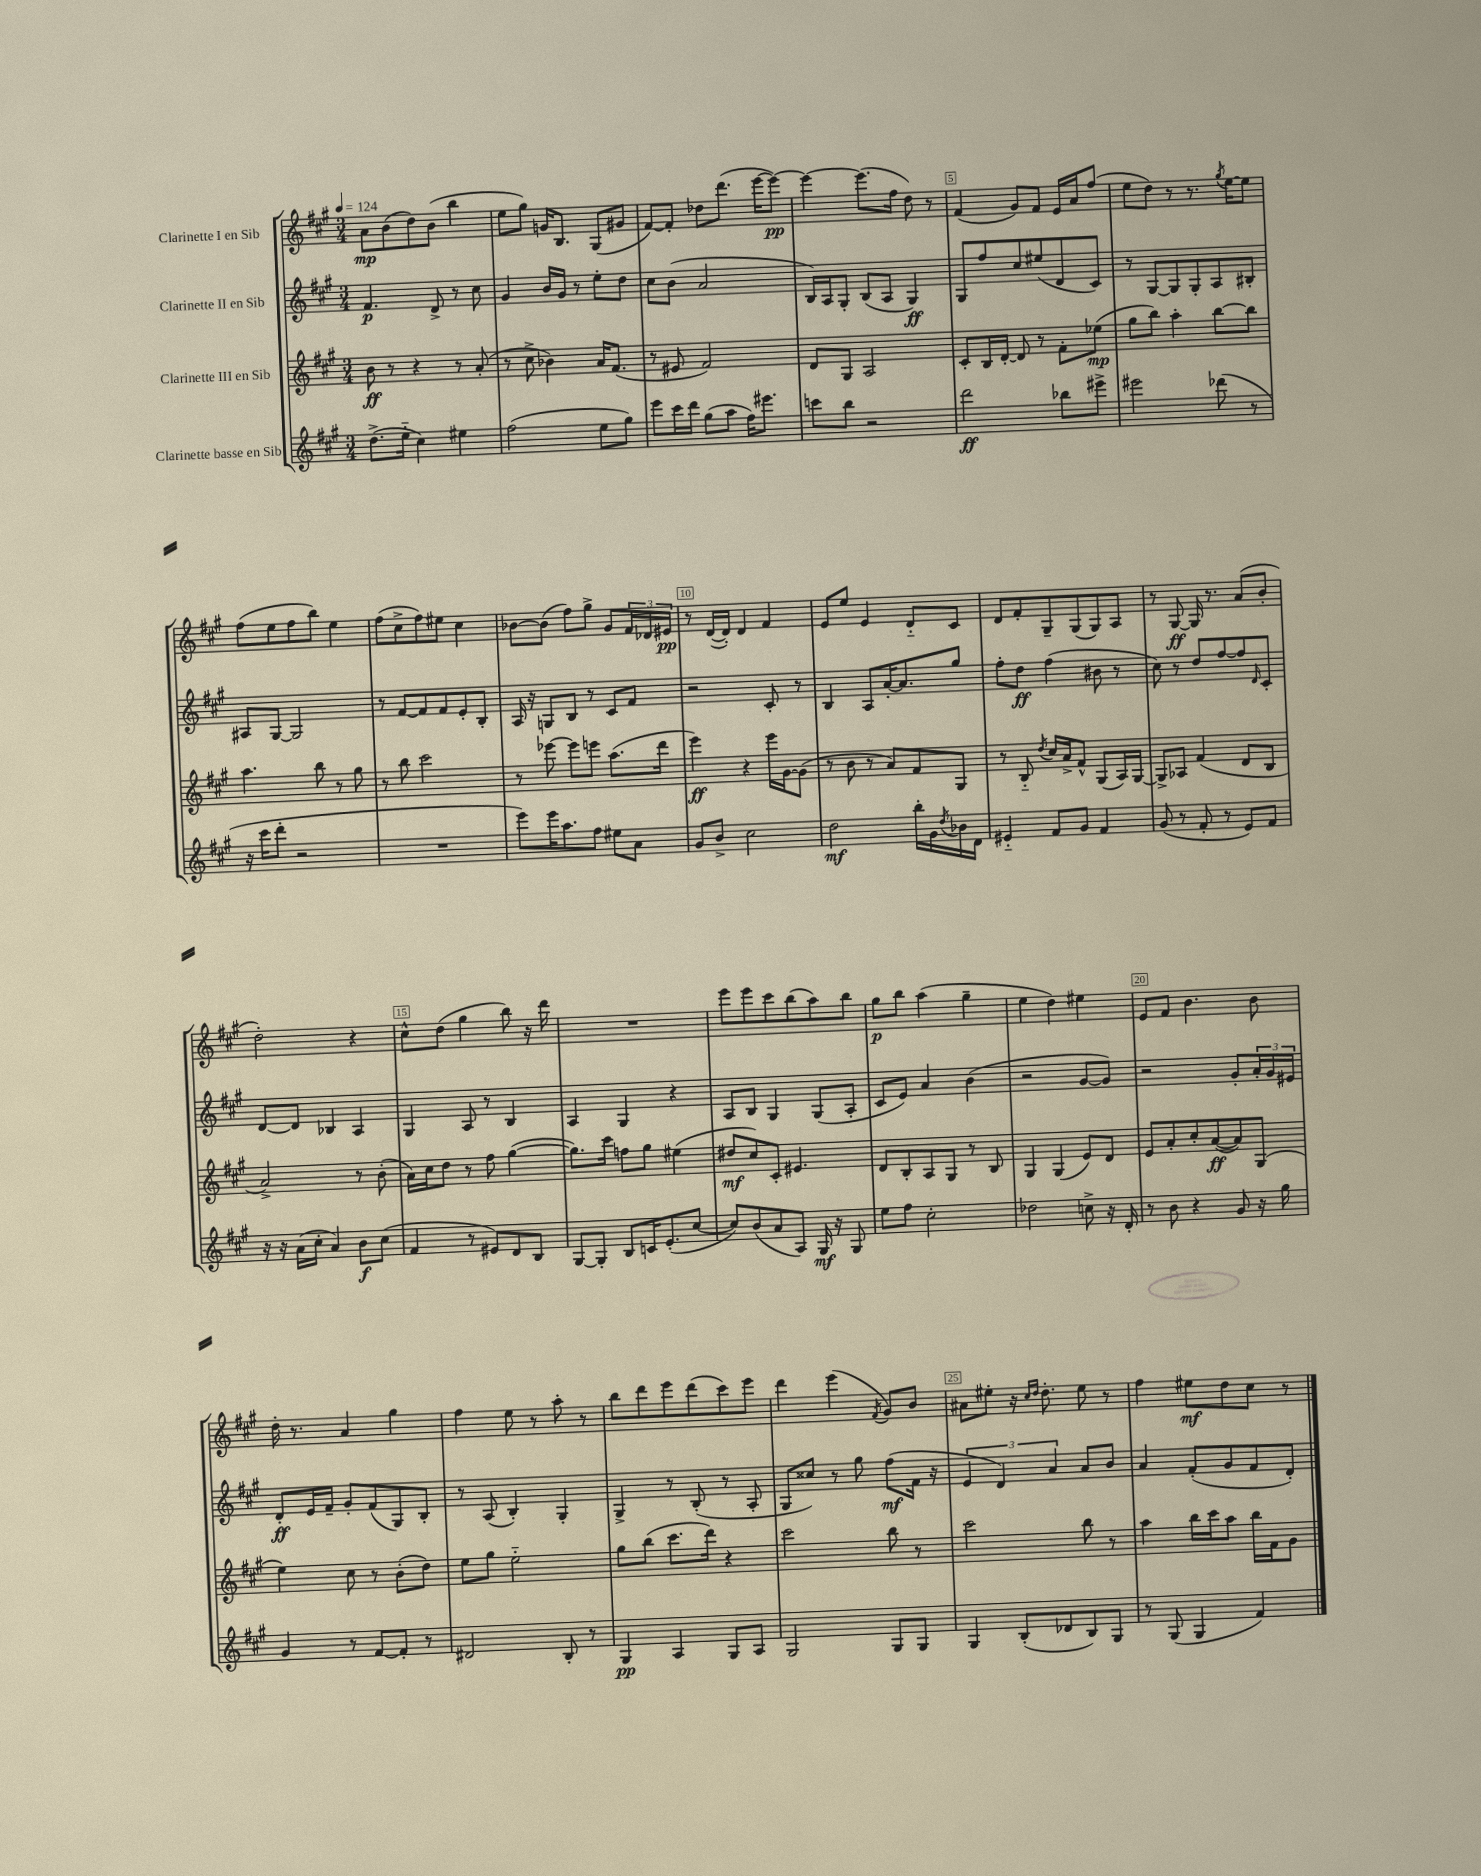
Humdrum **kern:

**kern	**dynam	**kern	**dynam	**kern	**dynam	**kern	**dynam
*part4	*part4	*part3	*part3	*part2	*part2	*part1	*part1
*staff4	*staff4	*staff3	*staff3	*staff2	*staff2	*staff1	*staff1
*I"Clarinette basse en Sib	*	*I"Clarinette III en Sib	*	*I"Clarinette II en Sib	*	*I"Clarinette I en Sib	*
*clefG2	*	*clefG2	*	*clefG2	*	*clefG2	*
*k[f#c#g#]	*	*k[f#c#g#]	*	*k[f#c#g#]	*	*k[f#c#g#]	*
*M3/4	*	*M3/4	*	*M3/4	*	*M3/4	*
*MM124	*	*MM124	*	*MM124	*	*MM124	*
=1	=1	=1	=1	=1	=1	=1	=1
(8.dd^\L	.	8b\	ff	4.f#/	p	8a\L	mp
.	.	8r	.	.	.	(8b\	.
16ee\Jk	.	.	.	.	.	.	.
4cc#\)	.	4r	.	.	.	8dd\)	.
.	.	.	.	8d^/	.	(8b\J	.
4ee#X\	.	8r	.	8r	.	4bb\	.
.	.	(8a'/	.	8cc#\	.	.	.
=2	=2	=2	=2	=2	=2	=2	=2
(2ff#\	.	8r	.	4g#/	.	8ee\L	.
.	.	8cc#^\	.	.	.	8gg#\J)	.
.	.	4b-X\)	.	16b/LL	.	16gn/KL	.
.	.	.	.	16g#/JJ	.	8.B/J	.
.	.	.	.	8r	.	.	.
8ee\L	.	16a/KL	.	8ee'\L	.	(8G#/L	.
.	.	(8.f#/J	.	.	.	.	.
8gg#\J)	.	.	.	8dd\J	.	8g#X/J	.
=3	=3	=3	=3	=3	=3	=3	=3
8eee\L	.	8r	.	8cc#\L	.	[8f#/L)	.
16ccc#\L	.	8e#X/	.	(8b\J	.	8f#'/J]	.
16ddd\JJ	.	.	.	.	.	.	.
(8gg#\L	.	2f#/)	.	2a/	.	8dd-X\L	.
8aa\J	.	.	.	.	.	(8.ddd\J	.
16ff#\KL)	.	.	.	.	.	.	.
8.eee#X\J	.	.	.	.	.	[16eee\KL	.
.	.	.	.	.	.	8eee\J_)	pp
=4	=4	=4	=4	=4	=4	=4	=4
8cccn\L	.	8d/L	.	16B/LL)	.	4eee\_	.
.	.	.	.	16A/J	.	.	.
8bb\J	.	8G#/J	.	8G#'/J	.	.	.
2r	.	2A/	.	(8B/L	.	(8.eee\L]	.
.	.	.	.	8A/J	.	.	.
.	.	.	.	.	.	16ff#\Jk	.
.	.	.	.	4G#/)	ff	8dd\)	.
.	.	.	.	.	.	8r	.
=5	=5	=5	=5	=5	=5	=5	=5
2ddd\	ff	8c#'/L	.	8G#/L	.	(4f#/	.
.	.	16B/L	.	8ff#/	.	.	.
.	.	[16d'/JJ	.	.	.	.	.
.	.	8d/]	.	8cc#/	.	8g#/L)	.
.	.	8r	.	(8ee#X/	.	8f#/J	.
8bb-X\L	.	8f#'\L	.	8d/	.	16e/LL	.
.	.	.	.	.	.	16a/J	.
8eee#X^\J	.	(8ee-X\J	mp	8c#/J)	.	(8ff#/J	.
=6	=6	=6	=6	=6	=6	=6	=6
2eee#X\	.	8gg#\L	.	8r	.	8ee\L	.
.	.	8bb\J)	.	[8G#/L	.	8dd\J)	.
.	.	4aa'\	.	8G#/]	.	8r	.
.	.	.	.	8G#'/	.	8.r	.
(8ddd-X\	.	[8bb\L	.	8A/	.	.	.
.	.	.	.	.	.	8qgg#/	.
.	.	.	.	.	.	[16ee\KL	.
8r	.	8bb\J]	.	8B#X'/J	.	8ee\J]	.
!!LO:LB:g=z
=7	=7	=7	=7	=7	=7	=7	=7
16r	.	4.aa\	.	8A#X/L	.	(8ff#\L	.
16ccc#\KL	.	.	.	.	.	.	.
8ddd'\J	.	.	.	[8G#/J	.	8ee\	.
2r	.	.	.	2G#/]	.	8ff#\	.
.	.	8bb\	.	.	.	8bb\J)	.
.	.	8r	.	.	.	4ee\	.
.	.	8gg#\	.	.	.	.	.
=8	=8	=8	=8	=8	=8	=8	=8
2.r	.	8r	.	8r	.	(8ff#\L	.
.	.	8bb\	.	[8f#/L	.	8cc#^\	.
.	.	2ccc#\	.	8f#/]	.	8ff#\)	.
.	.	.	.	8f#/	.	8ee#X\J	.
.	.	.	.	8e'/	.	4cc#\	.
.	.	.	.	8B'/J	.	.	.
=9	=9	=9	=9	=9	=9	=9	=9
8eee\L)	.	8r	.	16A/	.	[8b-X\L	.
.	.	.	.	16r	.	.	.
16eee\K	.	[8eee-X\	.	8Gn/L	.	(8b-\J]	.
8.aa\	.	.	.	.	.	.	.
.	.	8eee-\L]	.	8B/J	.	8ff#\L)	.
8ff#\J	.	8eeen\J	.	8r	.	8gg#^\J	.
8ee#X\L	.	(8.aa\L	.	8c#/L	.	8g#/L	.
8a\J	.	.	.	8f#/J	.	24f#/L	.
.	.	.	.	.	.	24d-X/	.
.	.	16ddd\Jk	.	.	.	.	.
.	.	.	.	.	.	24e#X/JJ	pp
=10	=10	=10	=10	=10	=10	=10	=10
8g#/L	.	4eee\)	ff	2r	.	8r	.
8b^/J	.	.	.	.	.	([16d/LL	.
.	.	.	.	.	.	16d'/JJ])	.
2cc#\	.	4r	.	.	.	4d/	.
.	.	16eee\LL	.	8c#'/	.	4f#/	.
.	.	[16g#\J	.	.	.	.	.
.	.	(8g#\J]	.	8r	.	.	.
=11	=11	=11	=11	=11	=11	=11	=11
2dd\	mf	8r	.	4B/	.	8e/L	.
.	.	8b\	.	.	.	8ee/J	.
.	.	8r	.	8A/L	.	4e/	.
.	.	8a/L)	.	[16a'/K	.	.	.
.	.	.	.	8.a/]	.	.	.
16bb'\LL	.	8f#/	.	.	.	8d/L	.
16g#\	.	.	.	.	.	.	.
8qdd/	.	.	.	.	.	.	.
16b-X\	.	8G#/J	.	8gg#/J	.	8c#/J	.
16d\JJ	.	.	.	.	.	.	.
=12	=12	=12	=12	=12	=12	=12	=12
4e#X/	.	8r	.	8ff#'\L	.	8d/L	.
.	.	8B/	.	8dd\J	ff	8f#'/	.
.	.	8qdd/	.	.	.	.	.
8f#/L	.	16cc#/LL	.	(4ff#\	.	8G#~/	.
.	.	16a^/J	.	.	.	.	.
8g#/J	.	8f#^^/J	.	.	.	(8G#/	.
4f#/	.	(8G#/L	.	8b#X\	.	8G#/)	.
.	.	16A/L)	.	8r	.	8A/J	.
.	.	[16G#/JJ	.	.	.	.	.
=13	=13	=13	=13	=13	=13	=13	=13
(8g#/	.	8G#^/L]	.	8cc#\)	.	8r	.
8r	.	8A-X/J	.	8r	.	[8G#/	ff
8f#'/	.	(4f#/	.	8dd/L	.	16G#/]	.
.	.	.	.	.	.	8.r	.
8r	.	.	.	[8ff#/	.	.	.
8e/L)	.	8d/L	.	8ff#/]	.	(8a/L	.
.	.	.	.	16qqd/	.	.	.
8f#/J	.	8B/J	.	8c#'/J	.	8b'/J	.
!!LO:LB:g=z
=14	=14	=14	=14	=14	=14	=14	=14
16r	.	2a^/)	.	[8d/L	.	2dd'\)	.
16r	.	.	.	.	.	.	.
(16a\LL	.	.	.	8d/J]	.	.	.
16cc#'\JJ	.	.	.	.	.	.	.
4a/)	.	.	.	4B-X/	.	.	.
8b\L	f	8r	.	4A/	.	4r	.
(8cc#\J	.	(8b'\	.	.	.	.	.
=15	=15	=15	=15	=15	=15	=15	=15
4f#/	.	16a\LL)	.	4G#/	.	8cc#^^\L	.
.	.	16cc#\J	.	.	.	.	.
.	.	8dd\J	.	.	.	(8dd\J	.
8r	.	8r	.	8A/	.	4gg#\	.
8e#X/L)	.	8ff#\	.	8r	.	.	.
8d/	.	([4gg#\	.	4B/	.	8bb\)	.
8B/J	.	.	.	.	.	16r	.
.	.	.	.	.	.	16ddd\	.
=16	=16	=16	=16	=16	=16	=16	=16
[8G#/L	.	8.gg#\L])	.	4A/	.	2.r	.
8G#'/J]	.	.	.	.	.	.	.
.	.	16ccc#\Jk	.	.	.	.	.
8B/L	.	8ffn\L	.	4G#/	.	.	.
16cn/K	.	8gg#\J	.	.	.	.	.
(8.e'/	.	.	.	.	.	.	.
.	.	(4ee#X\	.	4r	.	.	.
[8cc#/J	.	.	.	.	.	.	.
=17	=17	=17	=17	=17	=17	=17	=17
8cc#/L])	.	8dd#X/L	mf	8A/L	.	8eee\L	.
(8b/	.	8cc#/)	.	8B/J	.	8eee\	.
8a/	.	8c#'/J	.	4G#/	.	8ccc#\	.
8A/J)	.	4.e#X/	.	.	.	(8bb\	.
16G#/	mf	.	.	(8G#/L	.	8aa\)	.
16r	.	.	.	.	.	.	.
8G#/	.	.	.	8A'/J	.	8bb\J	.
=18	=18	=18	=18	=18	=18	=18	=18
8ee\L	.	8d/L	.	8c#/L	.	8gg#\L	p
8ff#\J	.	8B'/	.	8e/J)	.	8bb\J	.
2cc#'\	.	8A/	.	4a/	.	(4aa\	.
.	.	8G#/J	.	.	.	.	.
.	.	8r	.	(4b\	.	4gg#~\	.
.	.	8B/	.	.	.	.	.
=19	=19	=19	=19	=19	=19	=19	=19
2dd-X\	.	4G#/	.	2r	.	4ee\	.
.	.	(4G#/	.	.	.	4dd\)	.
8ccn^\	.	8e/L)	.	[8g#/L	.	4ee#X\	.
16r	.	8d/J	.	8g#/J])	.	.	.
16d'/	.	.	.	.	.	.	.
=20	=20	=20	=20	=20	=20	=20	=20
8r	.	8e/L	.	2r	.	8e/L	.
8b\	.	8a'/	.	.	.	8f#/J	.
4r	.	8cc#'/	.	.	.	4.b\	.
.	.	([8a/	ff	.	.	.	.
8g#/	.	8a/])	.	8g#'/L	.	.	.
16r	.	(8G#/J	.	24a'/L	.	8b\	.
.	.	.	.	24g#/	.	.	.
16gg#\	.	.	.	.	.	.	.
.	.	.	.	24e#X/JJ	.	.	.
!!LO:LB:g=z
=21	=21	=21	=21	=21	=21	=21	=21
4g#/	.	4ee\)	.	8d'/L	ff	16dd'\	.
.	.	.	.	.	.	8.r	.
.	.	.	.	16e/L	.	.	.
.	.	.	.	16f#~/JJ	.	.	.
8r	.	8cc#\	.	8g#'/L	.	4a/	.
[8f#/L	.	8r	.	(8f#/	.	.	.
8f#'/J]	.	(8b'\L	.	8G#/)	.	4gg#\	.
8r	.	8dd\J)	.	8B'/J	.	.	.
=22	=22	=22	=22	=22	=22	=22	=22
2d#X/	.	8ee\L	.	8r	.	4ff#\	.
.	.	8gg#\J	.	(8A/	.	.	.
.	.	2ee\	.	4B'/)	.	8ee\	.
.	.	.	.	.	.	8r	.
8B'/	.	.	.	4G#'/	.	8aa'\	.
8r	.	.	.	.	.	8r	.
=23	=23	=23	=23	=23	=23	=23	=23
4G#/	pp	8gg#\L	.	4G#^/	.	8bb\L	.
.	.	(8bb\J	.	.	.	8ddd\	.
4A/	.	8.ccc#\L	.	8r	.	8eee\	.
.	.	.	.	(8B'/	.	(8ddd\	.
.	.	16ddd\Jk)	.	.	.	.	.
8G#/L	.	4r	.	8r	.	8ccc#\)	.
8A/J	.	.	.	8A'/	.	8eee\J	.
=24	=24	=24	=24	=24	=24	=24	=24
2G#/	.	2ccc#\	.	8G#/L	.	4ddd\	.
.	.	.	.	8cc##X/J)	.	.	.
.	.	.	.	8r	.	(4eee\	.
.	.	.	.	8gg#\	.	.	.
.	.	.	.	.	.	8qf#/	.
8G#/L	.	8bb\	.	(8ff#\L	mf	8g#/L)	.
8G#/J	.	8r	.	16f#\Jk	.	8b/J	.
.	.	.	.	16r	.	.	.
=25	=25	=25	=25	=25	=25	=25	=25
4G#/	.	2ccc#\	.	6e/	.	8a#X\L	.
.	.	.	.	.	.	8ee#X'\J	.
.	.	.	.	6d/)	.	.	.
(8B'/L	.	.	.	.	.	16r	.
.	.	.	.	.	.	16qqcc#/LL	.
.	.	.	.	.	.	16qqdd/JJ	.
.	.	.	.	.	.	8.dd'\	.
.	.	.	.	6a/	.	.	.
8d-X/	.	.	.	.	.	.	.
8B/)	.	8bb\	.	8a/L	.	8ee#\	.
8G#/J	.	8r	.	8b/J	.	8r	.
=26	=26	=26	=26	=26	=26	=26	=26
8r	.	4aa\	.	4a/	.	4ff#\	.
(8G#/	.	.	.	.	.	.	.
4G#/	.	16bb\LL	.	(8f#'/L	.	8ee#X\L	mf
.	.	16ccc#\J	.	.	.	.	.
.	.	8aa\J	.	8g#/	.	8dd\	.
4f#/)	.	16bb\LL	.	8f#/	.	8cc#\J	.
.	.	16f#\J	.	.	.	.	.
.	.	8g#\J	.	8d'/J)	.	8r	.
==	==	==	==	==	==	==	==
*-	*-	*-	*-	*-	*-	*-	*-
